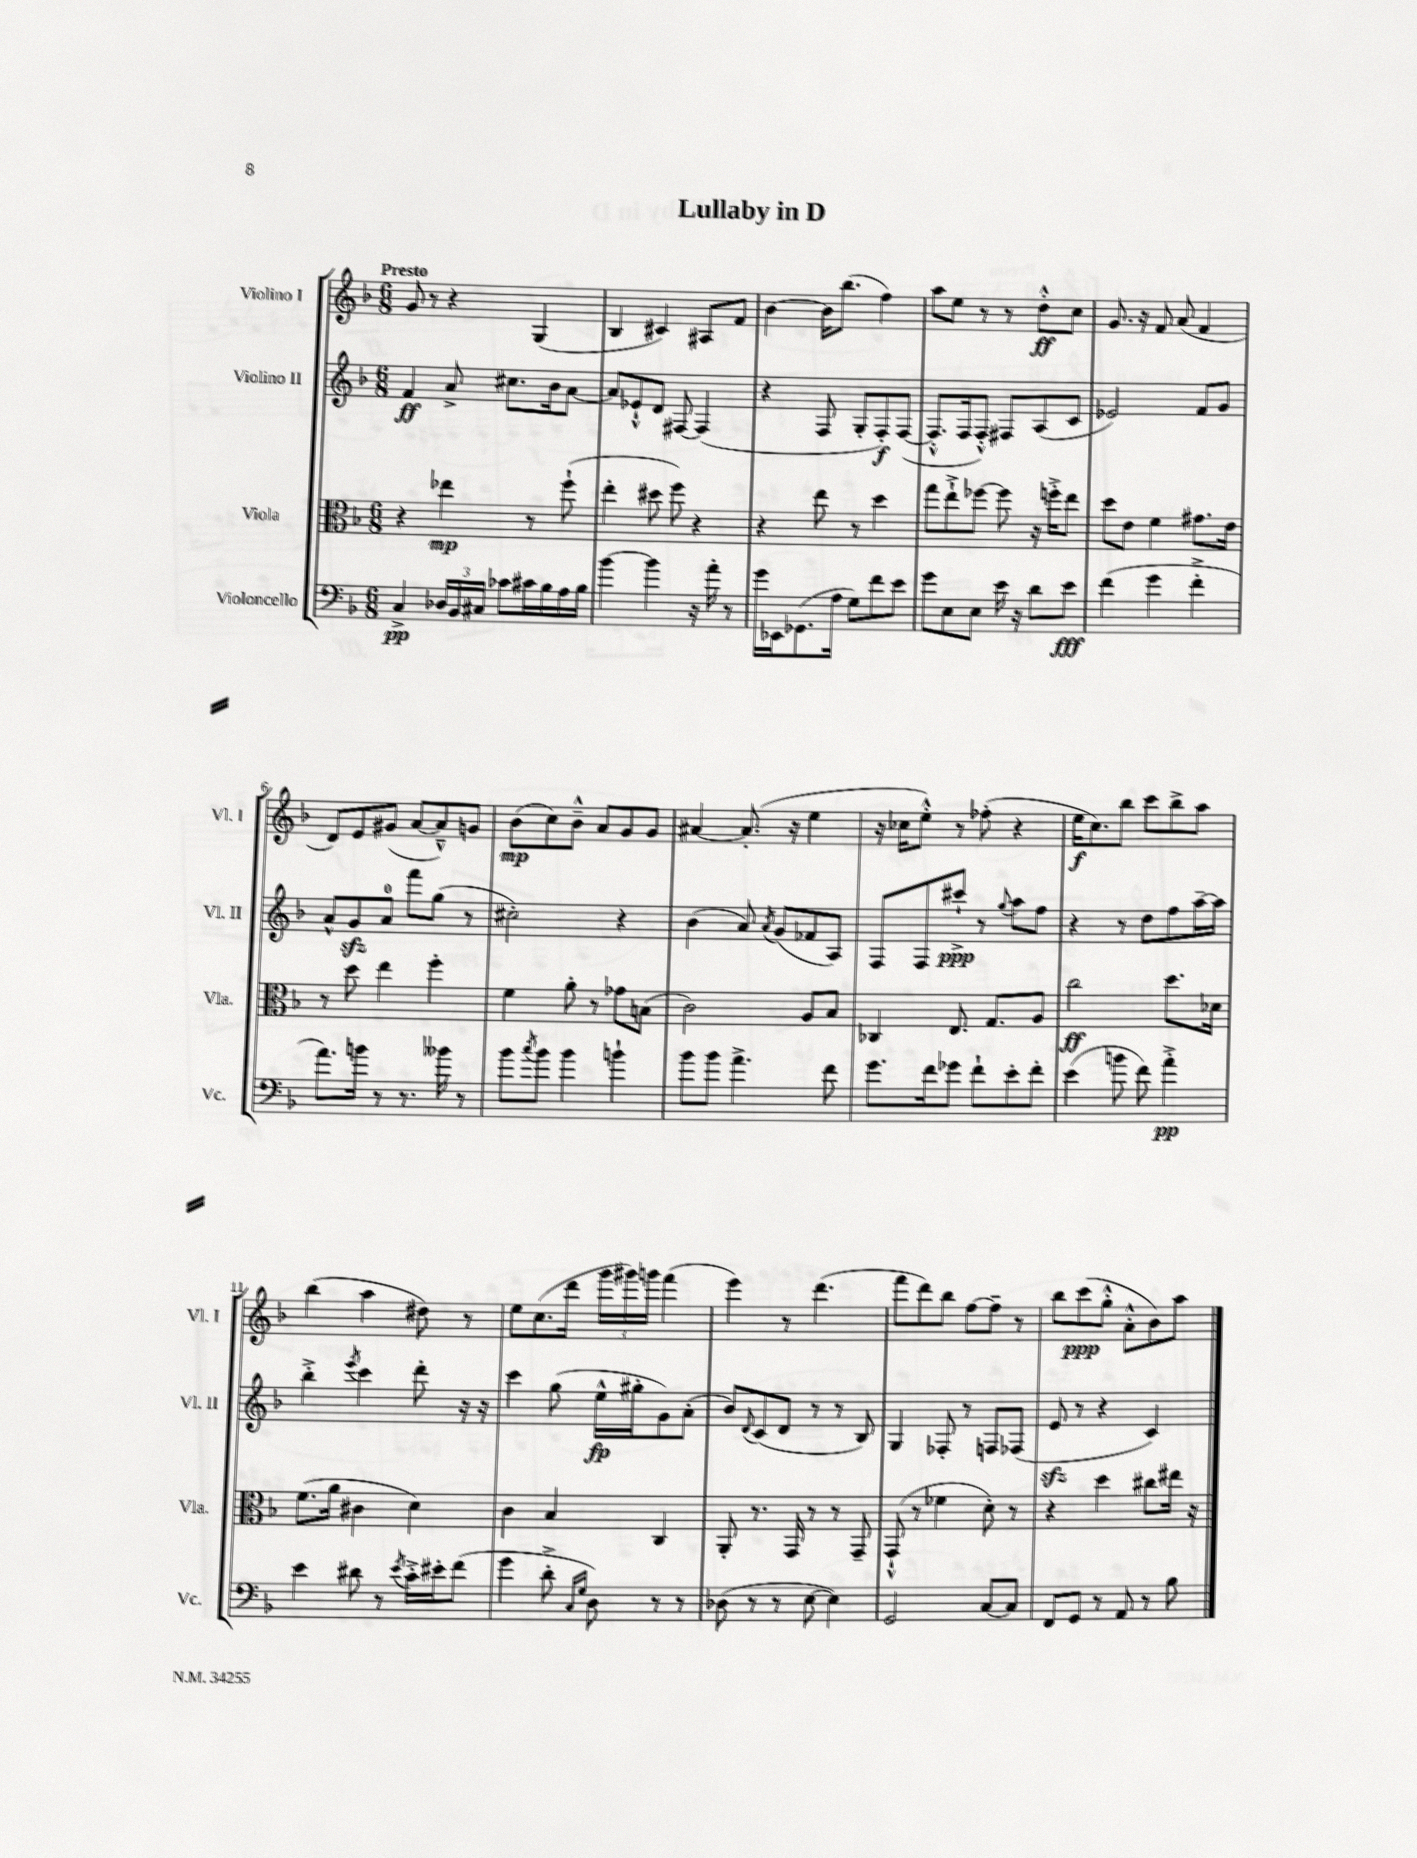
\header { title = "Lullaby in D" }
<<
\new StaffGroup <<
\new Staff = "s0" \with { instrumentName = "Violino I" shortInstrumentName = "Vl. I" } {
    \clef treble \key f \major \numericTimeSignature \time 6/8 \tempo "Presto"
    g'8 r8 r4 g4( |
    bes4 cis'4) ais8 f'8 |
    bes'4~ bes'16 bes''8.( f''4) |
    a''8 e''8 r8 r8 d''8-.-^\ff c''8 |
    g'8. r16 f'8 a'8( f'4 |
    d'8) e'8 gis'8( a'8~ a'8---^) g'8 |
    bes'8\mp( c''8) bes'8---^ a'8 g'8 g'8 |
    ais'4~ ais'8.-.( r16 e''4 |
    r16 ces''16 e''8-.-^) r8 fes''8-.( r4 |
    e''16\f c''8.) bes''8 c'''8 bes''8-> a''8 |
    bes''4( a''4 dis''8) r8 |
    e''8 c''8.( d'''16 \tuplet 3/2 { g'''16 gis'''16) g'''16 } f'''4( |
    e'''4) r8 d'''4.( |
    f'''8 d'''8) bes''8 f''8~ f''8-- r8 |
    bes''8 c'''8\ppp( g''8-.-^ a'8-.-^ bes'8) a''8 \bar "|." |
}
\new Staff = "s1" \with { instrumentName = "Violino II" shortInstrumentName = "Vl. II" } {
    \clef treble \key f \major \numericTimeSignature \time 6/8
    f'4\ff a'8-> cis''8. bes'16 a'8~ |
    a'8 ees'8-!-^ d'8 fis8~ fis4( |
    r4 f8 g8-. f8-.\f) f8~( |
    f8.-.-^ f16 f8-.-^) fis8 a8( c'8 |
    ees'2) f'8 g'8 |
    a'8-^ g'8\sfz a'8-0 f'''8 g''8( r8 |
    cis''2-.) r4 |
    bes'4( a'8) \acciaccatura { a'8 } g'8( fes'8 a8) |
    f8 f8 cis'''8-!->\ppp r8 \appoggiatura { g''8 } a''8 f''8 |
    r4 r8 d''8 f''8 a''16~-- a''16 |
    bes''4-.-> \acciaccatura { e'''8 } c'''4 d'''8-. r16 r16 |
    c'''4 g''8( e''16-^\fp gis''16-. g'8) a'8-.( |
    bes'8) \appoggiatura { d'8 } c'8( d'8 r8 r8 bes8) |
    g4 fes8-. r8 f8 fes8( |
    e'8\sfz r8 r4 c'4) \bar "|." |
}
\new Staff = "s2" \with { instrumentName = "Viola" shortInstrumentName = "Vla." } {
    \clef alto \key f \major \numericTimeSignature \time 6/8
    r4 ees''4\mp r8 f''8-!( |
    e''4-. dis''8 f''8) r4 |
    r4 e''8 r8 d''4 |
    g''8 e''8-!-> fes''8~ fes''8 r16 f''16-.-> e''8 |
    d''8 e'8 f'4 gis'8. e'16 |
    r8 d''8 e''4 f''4-. |
    f'4 a'8-. r8 ges'8 b8( |
    c'2) a8 bes8 |
    ces4 e8. g8. a8 |
    c''2\ff d''8. des'16 |
    f'8.( a'16 cis'4 d'4) |
    c'4 bes4 c4 |
    a,8-. r8. g,16 r8 r8 g,8-- |
    g,8-!-^( r8 fes'4 d'8-.) r8 |
    r4 d''4 cis''8 eis''16 r16 \bar "|." |
}
\new Staff = "s3" \with { instrumentName = "Violoncello" shortInstrumentName = "Vc." } {
    \clef bass \key f \major \numericTimeSignature \time 6/8
    c4->\pp \tuplet 3/2 { des16 bes,16 cis16 } ces'8 cis'16 bes16 a16 bes16 |
    bes'4~ bes'4 r16 a'16-. r8 |
    g'16 ees,16 ges,8.( a16 g8) f'8 e'8 |
    g'8 e8 e8 e'16 r16 d'8 e'8\fff |
    f'4( g'4 f'4-.-> |
    a'8.) b'16 r8 r8. beses'16 r8 |
    bes'8 \acciaccatura { c''8 } bes'8 bes'4 b'4-! |
    bes'8 bes'8 a'4.-> f'8 |
    g'8. f'16 ges'8 f'8-! e'8-. f'8-. |
    e'4( b'8 f'8) a'4-.->\pp |
    e'4 dis'8 r8 \acciaccatura { e'8 } c'16-.-> eis'16-. f'8( |
    g'4 d'8-.-> \grace { c16 g16 } d8) r8 r8 |
    des8( r8 r8 e8~ e4) |
    g,2 c8~ c8 |
    f,8 g,8 r8 a,8 r8 bes8 \bar "|." |
}
>>
>>
